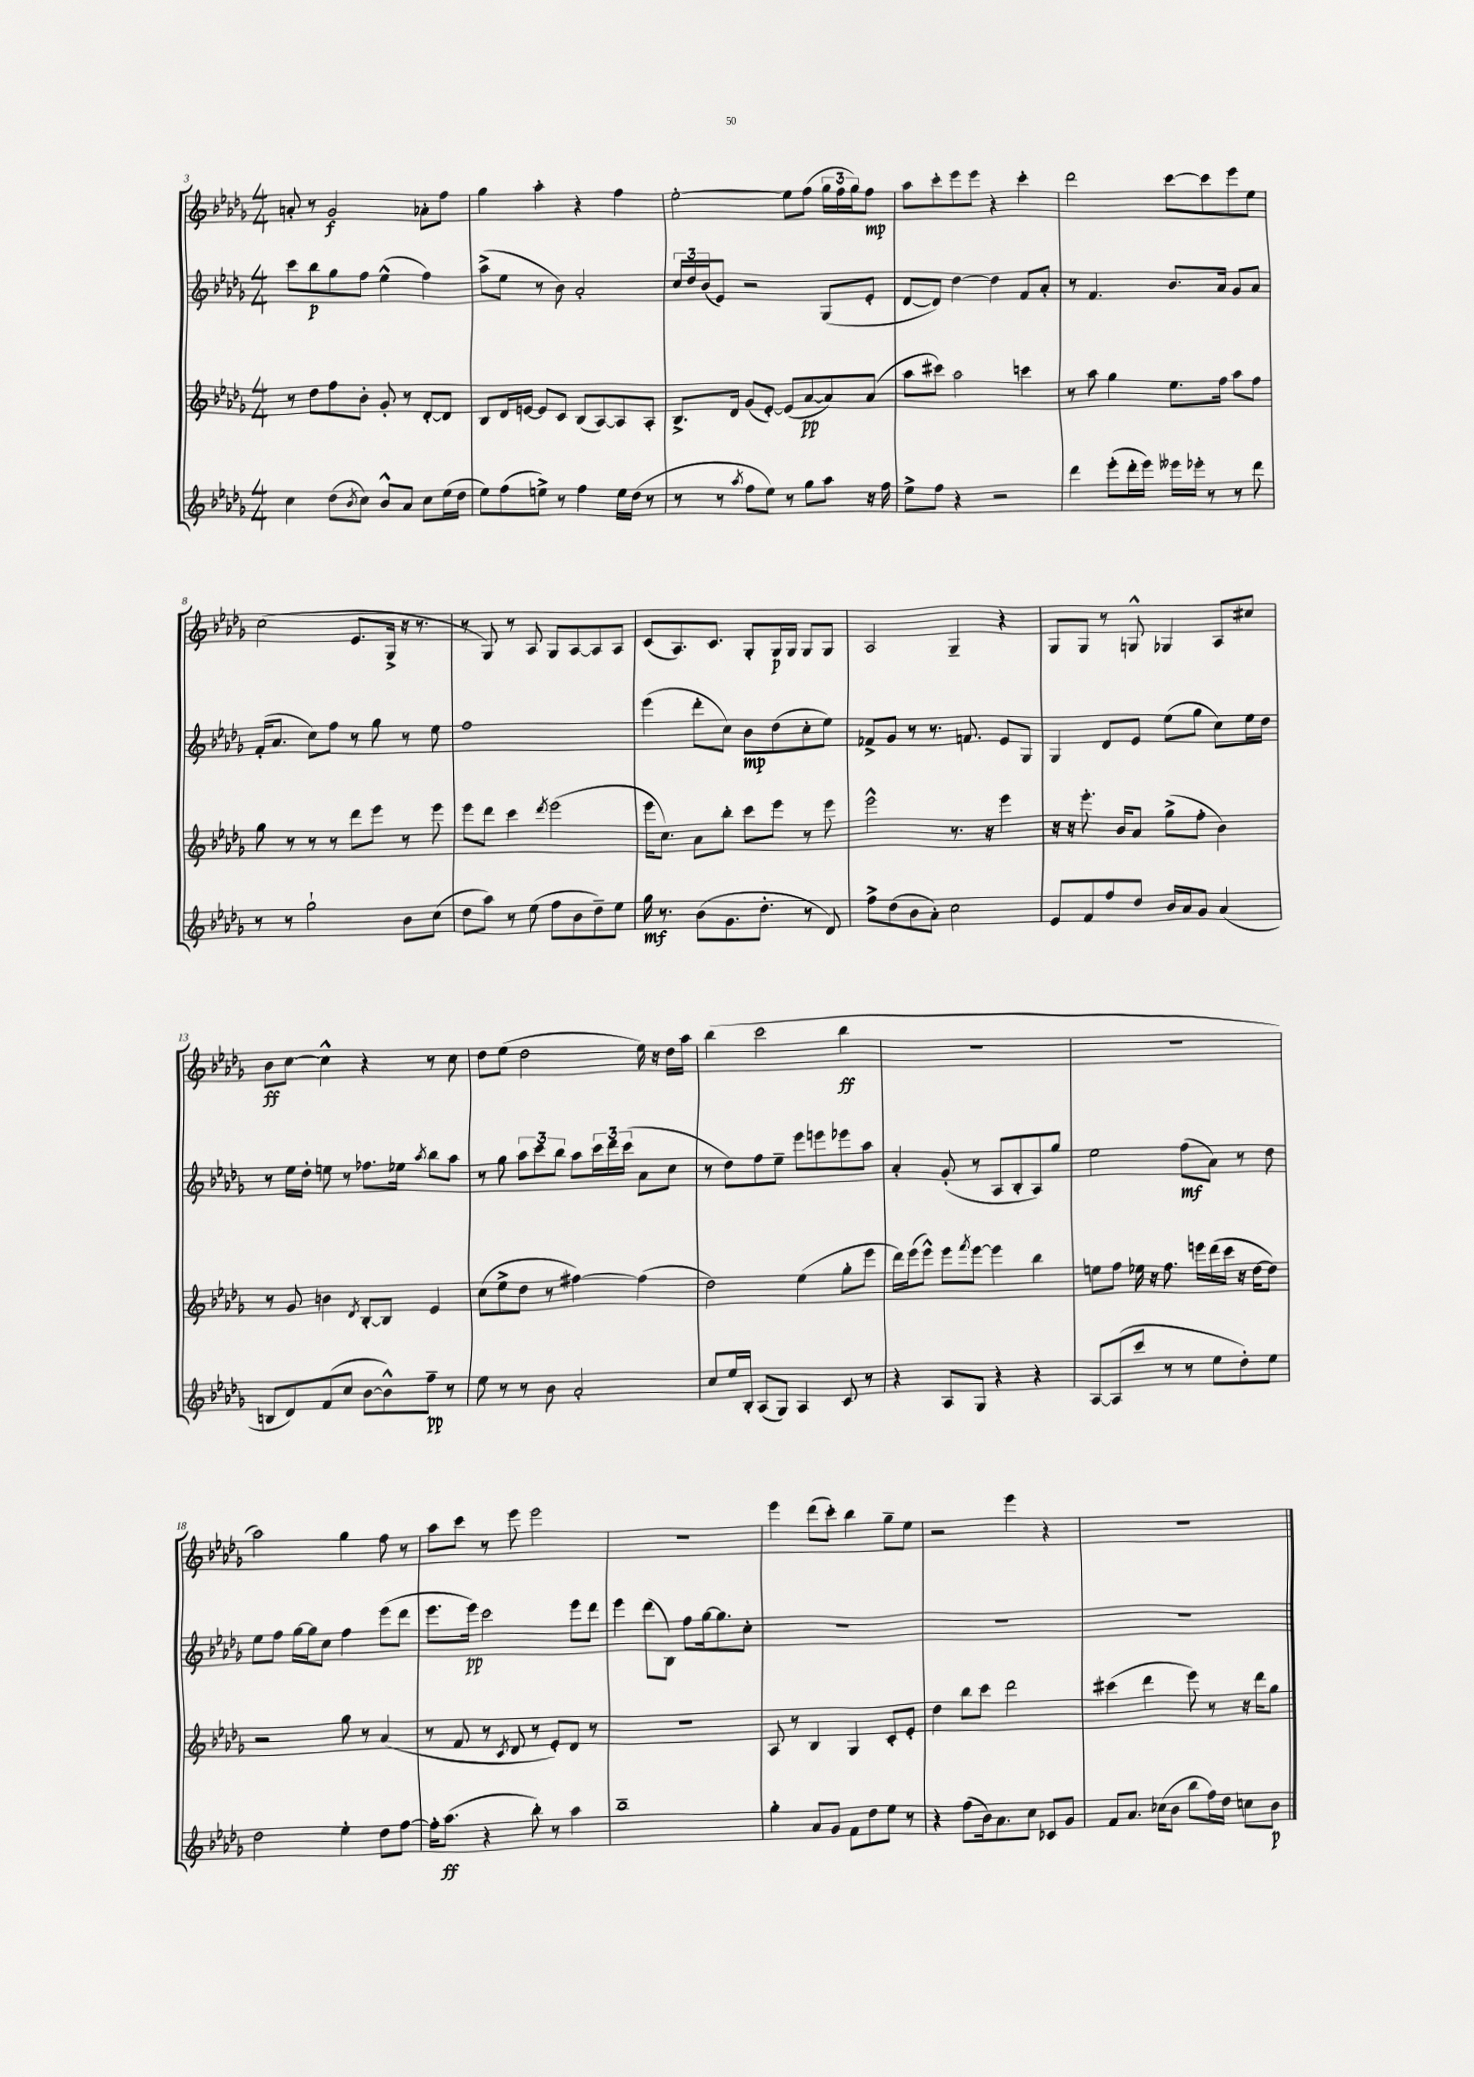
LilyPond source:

<<
\new StaffGroup <<
\new Staff = "s0" {
    \clef treble \key des \major \numericTimeSignature \time 4/4
    a'8-. r8 ges'2\f aes'8-. f''8 |
    ges''4 aes''4-. r4 f''4 |
    ees''2~-. ees''8 f''8( \tuplet 3/2 { ges''16 f''16 ges''16) } f''8\mp |
    aes''8 c'''8-. ees'''8 ees'''8 r4 c'''4-. |
    des'''2 c'''8~ c'''8 ees'''8 ees''8 |
    c''2( ees'8. ges16-> r16 r8. |
    r8 ges8) r8 aes8 ges8 aes8~ aes8 aes8 |
    c'8( aes8.) c'8. ges8-. ges16\p ges16 ges8 ges8 |
    aes2 ges4-- r4 |
    ges8 ges8 r8 g8-^ ges4 aes8 cis''8 |
    bes'8\ff c''8~ c''4-^ r4 r8 c''8 |
    des''8 ees''8( des''2 ees''16) r16 des''16 aes''16 |
    bes''4( c'''2 bes''4\ff |
    R1 |
    R1 |
    aes''2) ges''4 f''8 r8 |
    aes''8 c'''8 r8 ees'''8 ees'''2 |
    R1 |
    ees'''4 des'''8( c'''8-.) bes''4 ges''8-- ees''8 |
    r2 ees'''4 r4 |
    R1 \bar "|." |
}
\new Staff = "s1" {
    \clef treble \key des \major \numericTimeSignature \time 4/4
    c'''8 bes''8\p ges''8 f''8 ees''4-^( f''4) |
    aes''8->( ees''8 r8 bes'8) aes'2-. |
    \tuplet 3/2 { c''16 des''16 bes'16( } ees'8) r2 ges8( ees'8-. |
    des'8~ des'8) des''4~ des''4 f'8 aes'8-. |
    r8 f'4. bes'8. aes'16 ges'8 aes'8 |
    f'16-.( aes'8. c''8) f''8 r8 ges''8 r8 ees''8 |
    f''1 |
    ees'''4( des'''8-. c''8) bes'8\mp des''8( c''8-. ees''8) |
    fes'8-> ges'8 r8 r8. f'8. ees'8 ges8 |
    ges4 des'8 ees'8 ees''8( ges''8 c''8) ees''16 des''16 |
    r8 ees''16 des''16-. e''8 r8 fes''8. ees''16 \acciaccatura { aes''8 } bes''8 aes''8 |
    r8 ges''8 \tuplet 3/2 { aes''8 c'''8 bes''8 } aes''8 \tuplet 3/2 { c'''16 des'''16 c'''16( } aes'8 c''8 |
    r8 des''8) f''8 ees''8-- ees'''8 e'''8 ees'''8 aes''8 |
    aes'4-. ges'8-.( r8 aes8 bes8-. aes8) ges''8 |
    ees''2 f''8\mf( aes'8) r8 des''8 |
    ees''8 f''8 ges''16~ ges''16 c''8 f''4 ees'''8( des'''8 |
    ees'''8. ees'''16\pp) c'''2 ees'''8 des'''8 |
    ees'''4 des'''8( bes8) f''8 ges''16~ ges''8. c''8-. |
    R1 |
    R1 |
    R1 \bar "|." |
}
\new Staff = "s2" {
    \clef treble \key des \major \numericTimeSignature \time 4/4
    r8 des''8 f''8 bes'8-. ges'8-. r8 des'8~-. des'8 |
    bes8 des'16 e'16~ e'8 c'8 bes8( aes8~) aes8 aes8-. |
    bes8.-> des'16 ges'8( ees'8~-.) ees'8( aes'8~\pp aes'8) aes'8( |
    aes''8 cis'''8) aes''2 c'''4 |
    r8 aes''8 ges''4 ees''8. f''16 aes''8 f''8 |
    ges''8 r8 r8 r8 des'''8 ees'''8 r8 ees'''8 |
    ees'''8 des'''8 c'''4 \acciaccatura { des'''8 } ees'''2( |
    ees'''16 c''8.) aes'8 bes''8-. c'''8 ees'''8 r8 ees'''8 |
    ees'''2-^ r8. r16 ees'''4 |
    r16 r16 ees'''8.-. bes'16 aes'8 ges''8->( f''8-. bes'4) |
    r8 ges'8 b'4 \acciaccatura { des'8 } bes8~-. bes8 ees'4 |
    c''8( ees''8-> des''8 r8 fis''4~) fis''4( |
    des''2) ees''4( ges''8-. ees'''8 |
    des'''16) ees'''16( ees'''8-^) ees'''8 \acciaccatura { f'''8 } ees'''8~ ees'''4 bes''4 |
    e''8 f''8 ees''16 r16 f''8. e'''16 des'''16( c'''16 r16 des''16~ des''8) |
    r2 ges''8 r8 aes'4( |
    r8 f'8 r8 \acciaccatura { c'8 } des'8 r8 ees'8-.) des'8 r8 |
    R1 |
    aes8 r8 bes4 ges4 c'8-. ees'8-. |
    des''4 bes''8 c'''8 des'''2 |
    cis'''4( des'''4 ees'''8) r8 r16 des'''16 ges''8 \bar "|." |
}
\new Staff = "s3" {
    \clef treble \key des \major \numericTimeSignature \time 4/4
    c''4 des''8( \acciaccatura { bes'8 } c''8) bes'8-^ aes'8 c''8 ees''16( des''16 |
    ees''8) f''8( e''8->) r8 f''4 e''16 des''16( r8 |
    r8 r8 \acciaccatura { aes''8 } f''8 ees''8) r8 ges''8 aes''8 r16 f''16 |
    ees''8-> f''8 r4 r2 |
    des'''4 ees'''8-.( des'''16-. ees'''16) eeses'''16 ees'''16-. r8 r8 des'''8 |
    r8 r8 ges''2-! bes'8 c''8( |
    des''8 aes''8) r8 ees''8( f''8 bes'8 des''8--) ees''8 |
    ges''16\mf r8. bes'8( ges'8. des''8.-. r8 des'8) |
    f''8-> des''8( bes'8 aes'8-.) c''2 |
    ees'8 f'8 f''8 des''8 bes'16 aes'16 ges'8 aes'4( |
    b8 des'8) f'8( c''8 bes'8~ bes'8-^) f''8--\pp r8 |
    ees''8 r8 r8 bes'8 aes'2-. |
    c''8 ees''16 bes16-. aes8( ges8) aes4 c'8 r8 |
    r4 aes8 ges8 r4 r4 |
    aes8~ aes8( c'''8 r8 r8 ees''8 des''8-.) ees''8 |
    des''2 ees''4-. des''8 f''8~ |
    f''16-. aes''8.\ff( r4 bes''8-.) r8 aes''4 |
    bes''1-- |
    ges''4-. aes'8 ges'8 f'8 des''8 ees''8 r8 |
    r4 f''8( bes'16) aes'8. c''8 ces'8 ges'8 |
    f'8 aes'8. ces''16( bes'8 bes''8 f''16) des''16 c''8 bes'8\p \bar "|." |
}
>>
>>
\layout { \context { \Score currentBarNumber = #3 } }
